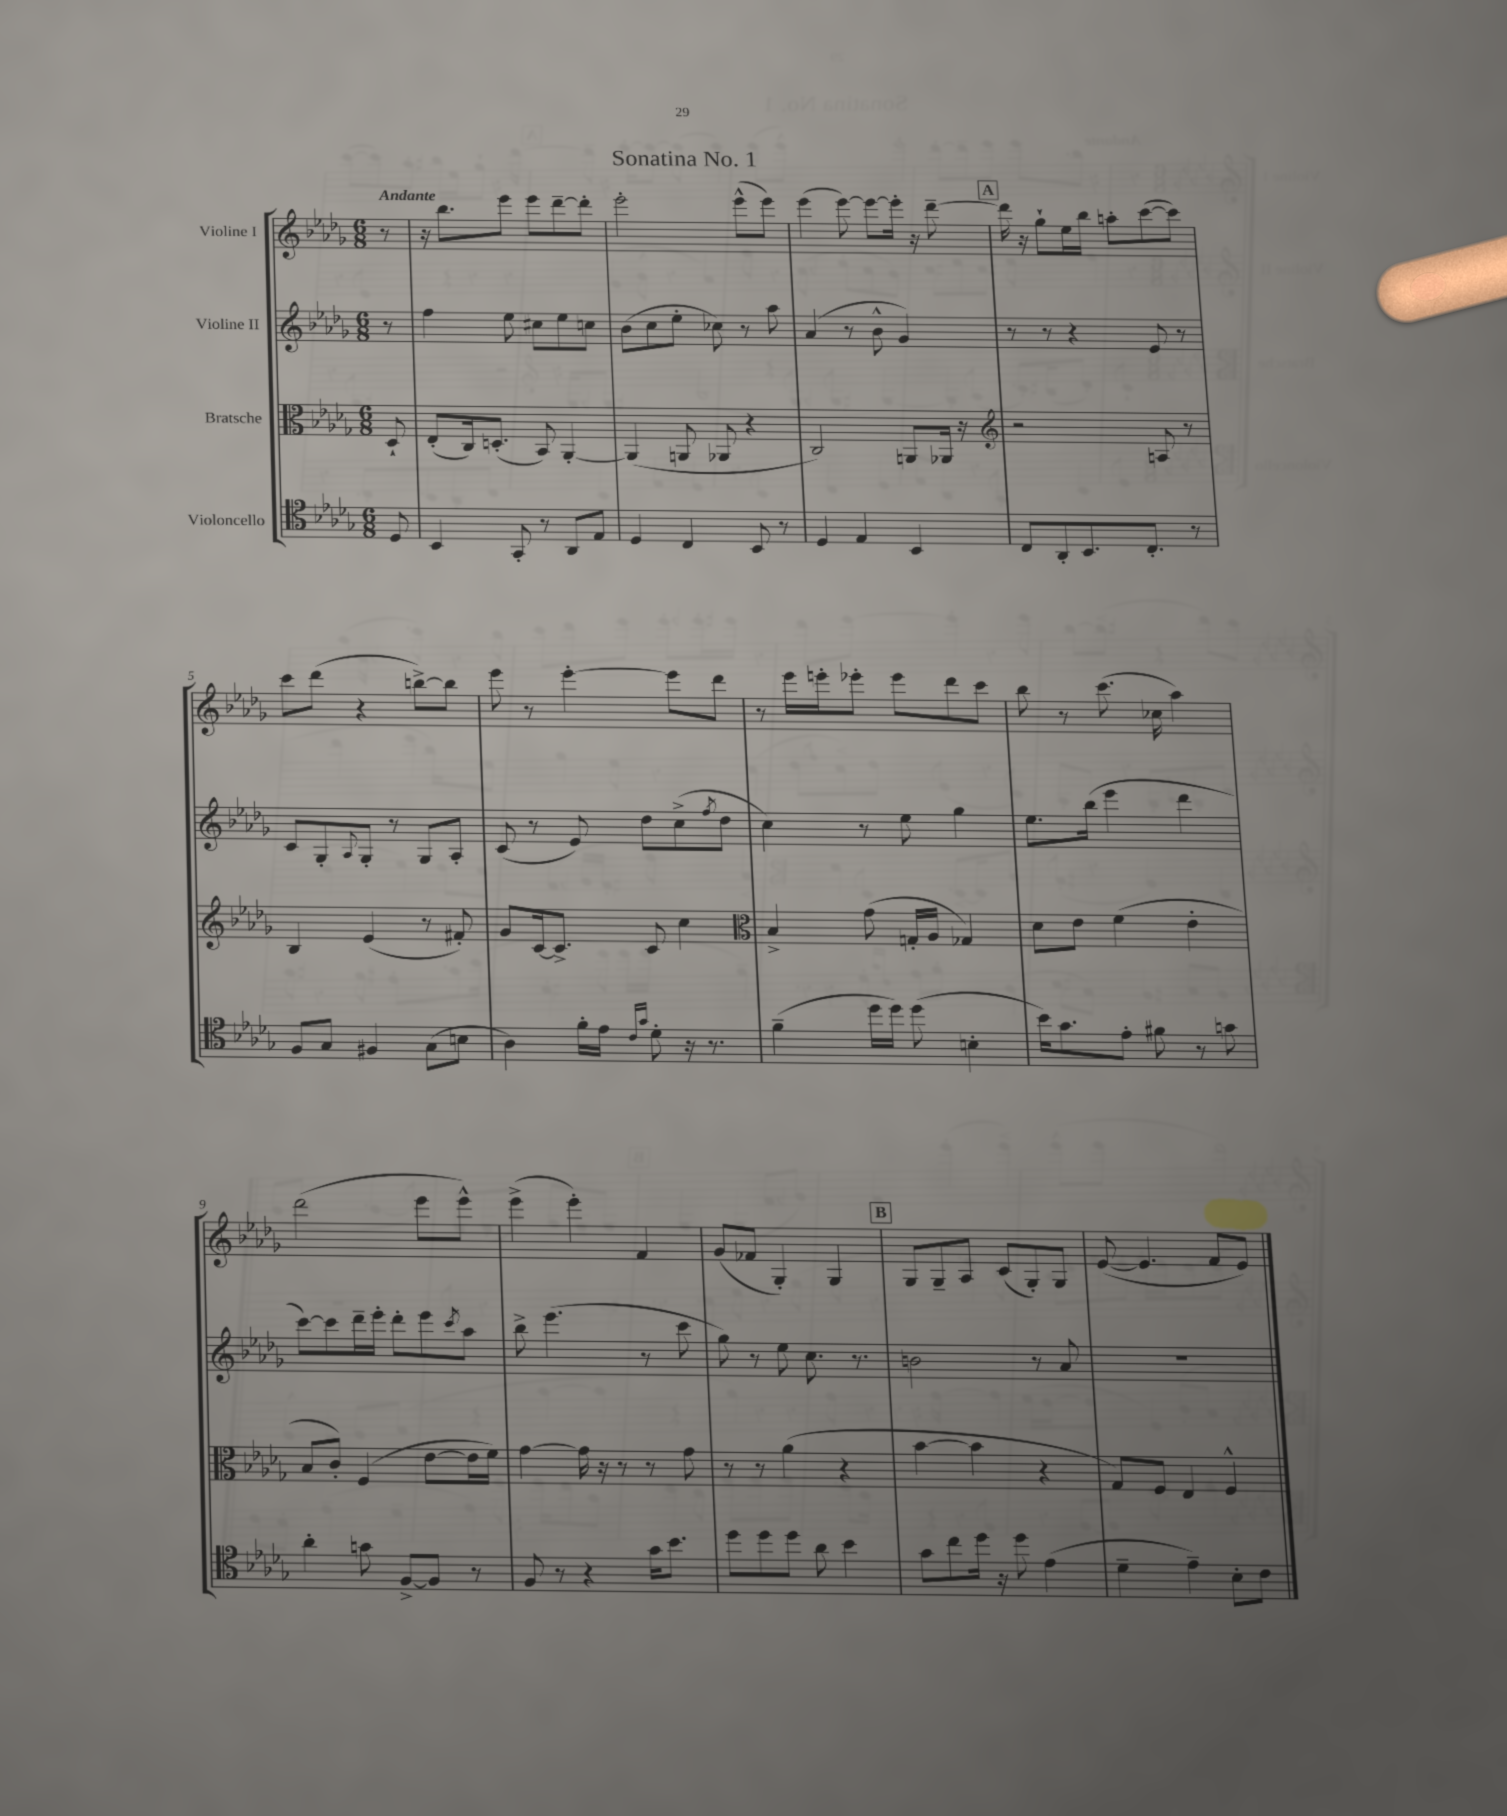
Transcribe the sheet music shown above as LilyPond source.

\header { title = "Sonatina No. 1" }
<<
\new StaffGroup <<
\new Staff = "s0" \with { instrumentName = "Violine I" } {
    \clef treble \key des \major \numericTimeSignature \time 6/8 \partial 8 \tempo "Andante"
    r8 |
    r16 bes''8. ees'''8 ees'''8 des'''8~-- des'''8-. |
    ees'''2-. ees'''8-^( ees'''8) |
    ees'''4( ees'''8~) ees'''8~ ees'''16-. r16 des'''8~-- |
    \mark \markup { \box "A" } des'''16 r16 ges''8-! ees''16 bes''16 a''8-. c'''8~( c'''8) |
    c'''8 des'''8( r4 b''8~->) b''8 |
    ees'''8 r8 ees'''4~-. ees'''8 des'''8 |
    r8 ees'''16 e'''16-. ees'''8-. ees'''8 des'''8 c'''8 |
    bes''8 r8 c'''8.( ces''16 aes''4) |
    des'''2( ees'''8 ees'''8-^) |
    ees'''4->( ees'''4-.) f'4 |
    ges'8( fes'8 ges4-.) ges4 |
    \mark \markup { \box "B" } ges8 ges8-- aes8 c'8( ges8-.) ges8 |
    ees'8~( ees'4. f'8 ees'8) \bar "|." |
}
\new Staff = "s1" \with { instrumentName = "Violine II" } {
    \clef treble \key des \major \numericTimeSignature \time 6/8 \partial 8
    r8 |
    f''4 ees''8 cis''8 ees''8 c''8 |
    bes'8( c''8 ees''8-. ces''8) r8 aes''8 |
    aes'4( r8 bes'8-^ ges'4) |
    \mark \markup { \box "A" } r8 r8 r4 ees'8 r8 |
    c'8 ges8-. \appoggiatura { aes8 } ges8-. r8 ges8 aes8-. |
    c'8( r8 ees'8) des''8 c''8->( \acciaccatura { f''8 } des''8 |
    c''4) r8 ees''8 ges''4 |
    ees''8. bes''16( ees'''4 des'''4 |
    c'''8~) c'''8 des'''16-- ees'''16-. des'''8-. ees'''8 \acciaccatura { c'''8 } aes''8 |
    bes''8-> ees'''4.( r8 c'''8 |
    ges''8) r8 ees''8 c''8. r8. |
    \mark \markup { \box "B" } b'2 r8 aes'8 |
    R2. \bar "|." |
}
\new Staff = "s2" \with { instrumentName = "Bratsche" } {
    \clef alto \key des \major \numericTimeSignature \time 6/8 \partial 8
    des8-! |
    ees8-.( c16) d8.-.( bes,8) aes,4~-. |
    aes,4( a,8 aes,8 r4 |
    c2) a,8 aes,16 r16 |
    \mark \markup { \box "A" } \clef treble r2 a8 r8 |
    bes4 ees'4( r8 fis'8-.) |
    ges'8 c'16~ c'8.-> c'8 c''4 |
    \clef alto bes4-> ges'8( g16-. aes16 ges4) |
    des'8 ees'8 f'4( ees'4-. |
    bes8 c'8-.) f4( ees'8~ ees'16 f'16) |
    ges'4~ ges'16 r16 r8 r8 ges'8 |
    r8 r8 aes'4( r4 |
    \mark \markup { \box "B" } bes'4~ bes'4 r4 |
    ges8) f8 ees4 f4-^ \bar "|." |
}
\new Staff = "s3" \with { instrumentName = "Violoncello" } {
    \clef tenor \key des \major \numericTimeSignature \time 6/8 \partial 8
    des8 |
    bes,4 ges,8-. r8 aes,8 ees8 |
    des4 c4 bes,8 r8 |
    des4 ees4 bes,4 |
    \mark \markup { \box "A" } c8 aes,8-. bes,8. c8.-. r8 |
    f8 ges8 fis4 ges8( b8 |
    aes4) f'16-. ees'16 \grace { c'16 ges'16 } des'8-. r16 r8. |
    f'4--( des''16 des''16) des''8( b4-. |
    bes'16) ges'8. ees'8-. fis'8 r8 g'8 |
    aes'4-. g'8 f8~-> f8 r8 |
    f8 r8 r4 ges'16 bes'8. |
    des''8 des''8 des''8 aes'8 bes'4 |
    \mark \markup { \box "B" } ges'8 c''8 des''16 r16 des''8 ees'4( |
    des'4-- ees'4--) bes8-. c'8 \bar "|." |
}
>>
>>
